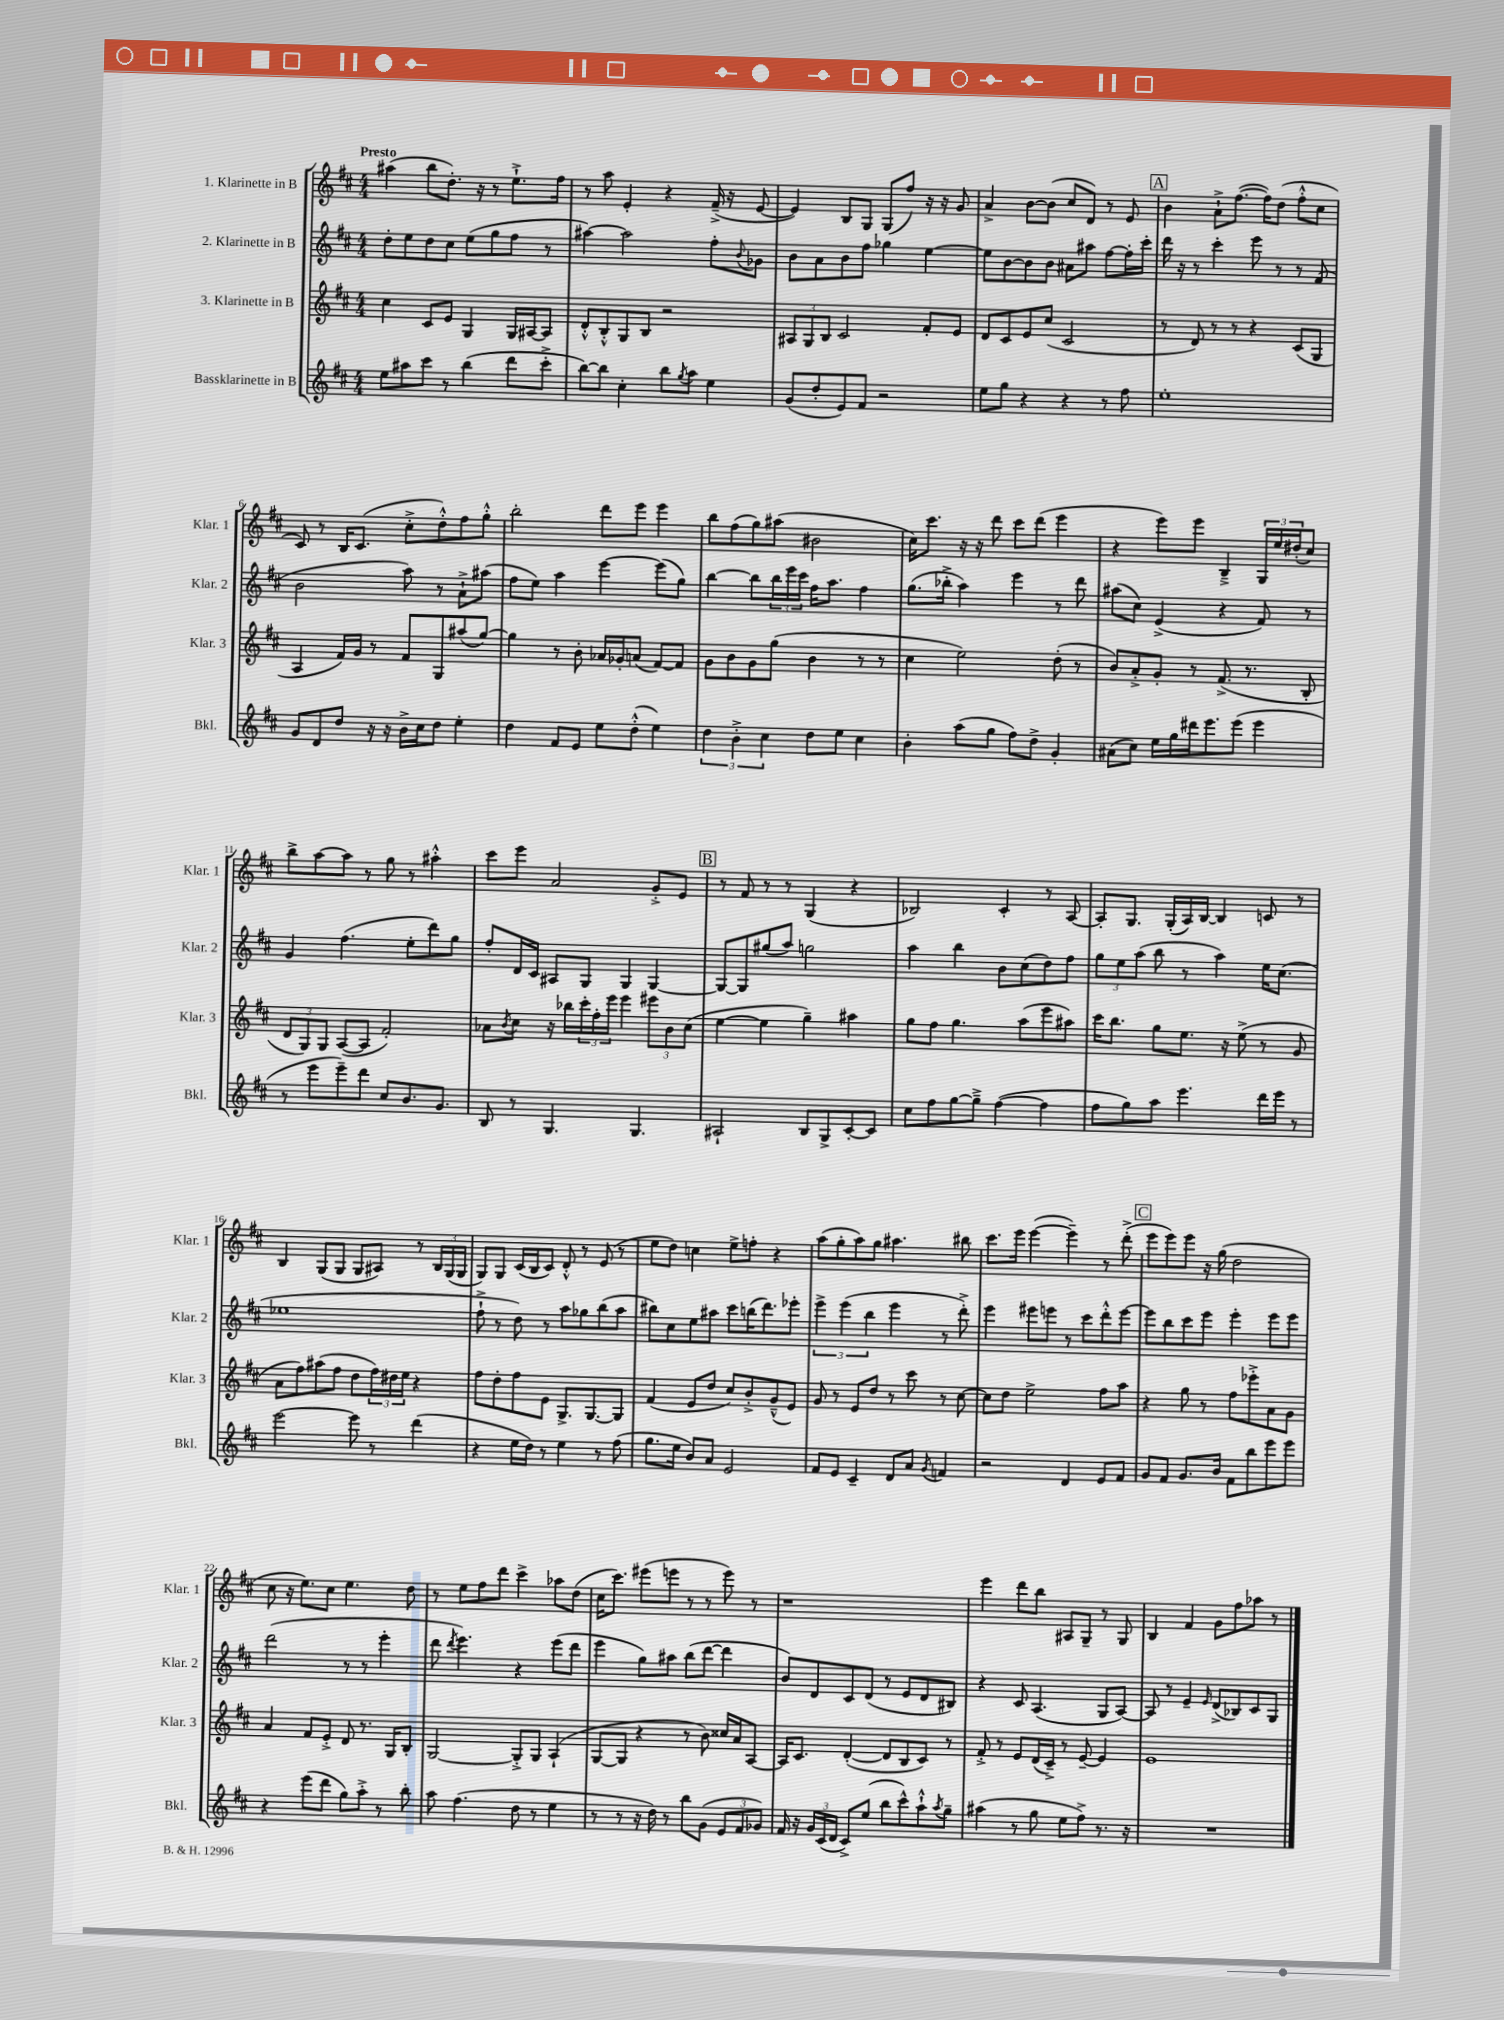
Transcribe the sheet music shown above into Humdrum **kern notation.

**kern	**kern	**kern	**kern
*staff4	*staff3	*staff2	*staff1
*clefG2	*clefG2	*clefG2	*clefG2
*k[f#c#]	*k[f#c#]	*k[f#c#]	*k[f#c#]
*M4/4	*M4/4	*M4/4	*M4/4
8ee	4cc#	8dd'	(4aa#
8aa#	.	8ee	.
8ccc#	8c#	8dd	8bb
8r	8e	8cc#	8.dd')
(4bb	4G	(8ee	.
.	.	.	16r
.	.	8gg	8r
8ddd	16G	8ff#	8.ee`^
.	[16A#	.	.
8ccc#'^	8A#]	8r	.
.	.	.	16ff#
=	=	=	=
[8bb)	8d'^^	[4aa#)	8r
8bb]	8B'^^	.	8aa
4cc#'	8G	2aa#]	4e'
.	8B	.	.
8bb	2r	.	4r
8qgg	.	.	.
8aa	.	.	.
4ee	.	8ff#'	(16f#~^
.	.	.	16r
.	.	8qqb	.
.	.	8g-	[8e
=	=	=	=
(8g	12A#	8b	4e])
.	12G	.	.
8dd'	.	8a	.
.	12B	.	.
8e)	2c#	8b	8B
8f#	.	8ff#	8G
2r	.	4gg-	(8G
.	.	.	8ff#)
.	8f#'	[4ee	16r
.	.	.	16r
.	8e	.	8g
=	=	=	=
8ee	8d	8ee]	4a^
8gg	8c#	[8b	.
4r	8e	8b]	[8b
.	(8cc#	8b	(8b]
4r	2c#	8a#	8cc#
.	.	8aa#	8d)
8r	.	[8ff#	8r
8ff#	.	16ff#']	8e
.	.	16ccc#'	.
=	=	=	=
1ee'	8r	16ddd	4b
.	.	16r	.
.	8d)	8r	.
.	8r	4ccc#'	8a`^
.	8r	.	([8.ff#
.	4r	8eee	.
.	.	.	16ff#])
.	.	8r	(8dd
.	(8c#	8r	8ff#'^^
.	8G	(8f#	8cc#
=	=	=	=
8g	4A	2b	8c#)
8d	.	.	8r
8dd	16f#)	.	16B
.	16g	.	(8.c#
16r	8r	.	.
16r	.	.	.
16b^	8f#	8aa)	8cc#'^
16cc#	.	.	.
8dd	8G	8r	8dd'^^)
4ee'	(8aa#	8a`^	8ff#
.	[8gg)	(8aa#	8gg'^^
=	=	=	=
4dd	4gg]	8ff#	2bb'
.	.	8ee)	.
8f#	8r	4aa	.
8e	8b'	.	.
8ee	16a-	[4eee	8ddd
.	16g-'	.	.
(8dd'^^	(8a	.	8eee
4ee)	[8f#)	(8eee]	4eee
.	8f#]	8gg)	.
=	=	=	=
6dd	8g	[4bb	8bb
.	8b	.	(8ff#
6b'^	.	.	.
.	8g	8bb]	8gg)
6cc#	.	.	.
.	(8gg	24bb	(8aa#
.	.	24eee	.
.	.	24ccc#	.
8dd	4b	16ff#	2b#
.	.	8.aa	.
8ee	.	.	.
4cc#	8r	4ff#	.
.	8r	.	.
=	=	=	=
4b'	4cc#	(8.gg	16cc#)
.	.	.	8.ccc#
.	.	16bb-'^	.
(8aa	2ee)	4aa)	16r
.	.	.	16r
8gg	.	.	8ddd
8ff#)	.	4eee	8ccc#
8dd^	.	.	(8ddd
4g'	(8dd'	8r	4eee
.	8r	8ddd	.
=	=	=	=
(8a#	8b)	(8aa#	4r
8cc#)	8a'^	8cc#)	.
16ee	8g'	(4e^	8eee)
16gg	.	.	.
16ddd#	8r	.	8eee
8.eee	.	.	.
.	(8.f#^	4r	4B~^
(8eee	.	.	.
.	8.r	.	.
4eee	.	8f#)	24G
.	.	.	24ee
.	.	.	(24dd#'
.	8B'	8r	8cc#)
=	=	=	=
8r	12d	4g	8bb^
.	12G)	.	.
8eee	.	.	[8aa
.	12G	.	.
8eee~)	([8A	(4.ff#	8aa]
8ddd	8A]	.	8r
8cc#	2f#')	.	8gg
8.b	.	8ee'	8r
.	.	8ddd)	4aa#'^^
8.g	.	.	.
.	.	8gg	.
=	=	=	=
8B	8a-	8ff#'	8ccc#
.	8qb	.	.
8r	8cc#	16d	8eee
.	.	16c#	.
4.G	16r	8A#	2a
.	16bb-	.	.
.	24ccc#'	8G	.
.	24ff#'	.	.
.	24eee	.	.
.	4eee	4G	.
4.G	.	.	.
.	12eee#	[4G	8g'^
.	12b	.	.
.	.	.	8e
.	(12cc#	.	.
=	=	=	=
2A#`	[4ee	8G_	8r
.	.	8G]	8f#
.	4ee]	(8gg#	8r
.	.	8aa)	8r
8B	4gg~)	2gg	(4G
8G^	.	.	.
[8c#'	4aa#	.	4r
8c#]	.	.	.
=	=	=	=
8cc#	8gg	4aa	2B-)
8ff#	8ff#	.	.
[8gg	4.gg	4bb	.
8gg~^]	.	.	.
([4ff#	.	8b	4c#'
.	(8aa	(8cc#	.
4ff#]	8eee	8dd)	8r
.	8aa#)	8ff#	[8A
=	=	=	=
8ff#	16ccc#	12gg	8A']
.	8.bb	.	.
.	.	12ee	.
8gg)	.	.	8.G
.	.	(12aa	.
8aa	8gg	8bb	.
.	.	.	(16G'
4.eee	8.ee	8r	16A)
.	.	.	[16B
.	.	4aa)	4B]
.	16r	.	.
.	(8ee^	.	.
16ddd	8r	16ee	8c
16eee	.	(8.cc#	.
8r	8g	.	8r
=	=	=	=
[2eee	8a	1ee-	4B
.	8ff#)	.	.
.	(8aa#	.	(8G
.	8ff#	.	8G
8eee]	8dd	.	8G
8r	24ff#)	.	8A#)
.	24dd#	.	.
.	24ee	.	.
(4ddd	4r	.	8r
.	.	.	24B
.	.	.	(24G
.	.	.	24G
=	=	=	=
4r	8ff#	8ff#`^	8G)
.	8dd'	8r	8G
16ee	8ff#	8dd)	(16c#
16dd)	.	.	16B
8r	8e	8r	8c#)
4ee	8.G^	8aa	8d'^^
.	.	8gg-	8r
.	[8.G	.	.
8r	.	(8bb	(8e
(8ff#	8G]	8aa	8r
=	=	=	=
8.gg	(4f#	8bb#)	8ee
.	.	8cc#	8dd)
16ee	.	.	.
8b)	8e	8ee	4cc
8a	8dd	8aa#	.
2e	8cc#)	8ccc#	8ee^
.	8b'^	(16bb	8ff'
.	.	8.ddd)	.
.	(8g~^^	.	4r
.	8e)	8eee-'	.
=	=	=	=
8f#	8g	6eee^	(8aa
8e	8r	.	8gg'
.	.	(6eee	.
4c#~	8e	.	8aa)
.	.	6bb	.
.	8dd	.	8gg
8d	8r	4eee	4.aa#
8a	8ccc#	.	.
8qg	.	.	.
4f	8r	8r	.
.	[8cc#	8ddd'^)	8bb#
=	=	=	=
2r	8cc#]	4eee	8.ccc#
.	8dd	.	.
.	.	.	16eee
.	2ee^	8eee#	([4eee
.	.	8eee	.
4d	.	8r	4eee~])
.	.	8ccc#	.
8e	8ff#	8ddd'^^	8r
8f#	8aa	[8eee	(8ddd'^
=	=	=	=
8g	4r	8eee]	8eee
8f#	.	8bb	8eee)
8.g	8gg	8ccc#	8eee
.	8r	8eee	16r
16b	.	.	(16gg
8f#	8ff#	4eee'	2dd
8bb	8eee-'^	.	.
8eee	8a	8eee	.
8eee	8g	8eee	.
=	=	=	=
4r	4a	(2ddd	8cc#
.	.	.	16r
.	.	.	8.ee)
(8eee	8f#	.	.
8ddd	8e'^	.	8cc#
8gg)	8d	8r	4.ee
8aa'^	8.r	8r	.
8r	.	4eee'	.
.	16G	.	.
8bb'	8B'	.	8dd
=	=	=	=
8aa	[2G	8ddd	8r
.	.	8qddd	.
(4.ff#	.	4.eee)	8ee
.	.	.	8ff#
.	.	.	8ddd
8dd	8G'^]	4r	4ccc#^
8r	8G	.	.
4ee	(4A`	(8eee	8aa-
.	.	8ddd	(8dd
=	=	=	=
8r	[8G	4eee	16cc#
.	.	.	8.ccc#)
8r	8G]	.	.
16r	4r	8gg)	(8eee#
16dd)	.	.	.
8r	.	8aa#	8eee
8bb	8r	(8bb	8r
(8g	8b)	[8ddd	8r
12e	16cc##	4ddd]	8eee)
.	16a	.	.
12f#	.	.	.
.	[8A	.	8r
12g-)	.	.	.
=	=	=	=
16f#	16A]	8b)	1r
16r	8.c#	.	.
24g	.	8d	.
(24c#	.	.	.
24d	.	.	.
8c#^)	([4d'	8c#	.
(8ee	.	(8d	.
8bb	8d]	8r	.
8ccc#^^)	8B	8e	.
8aa`^^	8c#)	8d	.
8qaa	.	.	.
8gg~	8r	8B#)	.
=	=	=	=
(4aa#	8f#'^	4r	4eee
.	8r	.	.
8r	8e	8c#	8ddd
8gg	(16d	(4.A	8bb
.	16c#~^)	.	.
8ee	8r	.	8A#
8ff#^)	[8e~	.	8G~
8.r	4e]	8G	8r
.	.	[8A)	8G
16r	.	.	.
=	=	=	=
1r	1e	8A]	4B
.	.	8r	.
.	.	4e~	4f#
.	.	16qqe	.
.	.	(8d^	8g
.	.	8B-)	8ff#
.	.	8c#	8aa-
.	.	8G	8r
==	==	==	==
*-	*-	*-	*-
